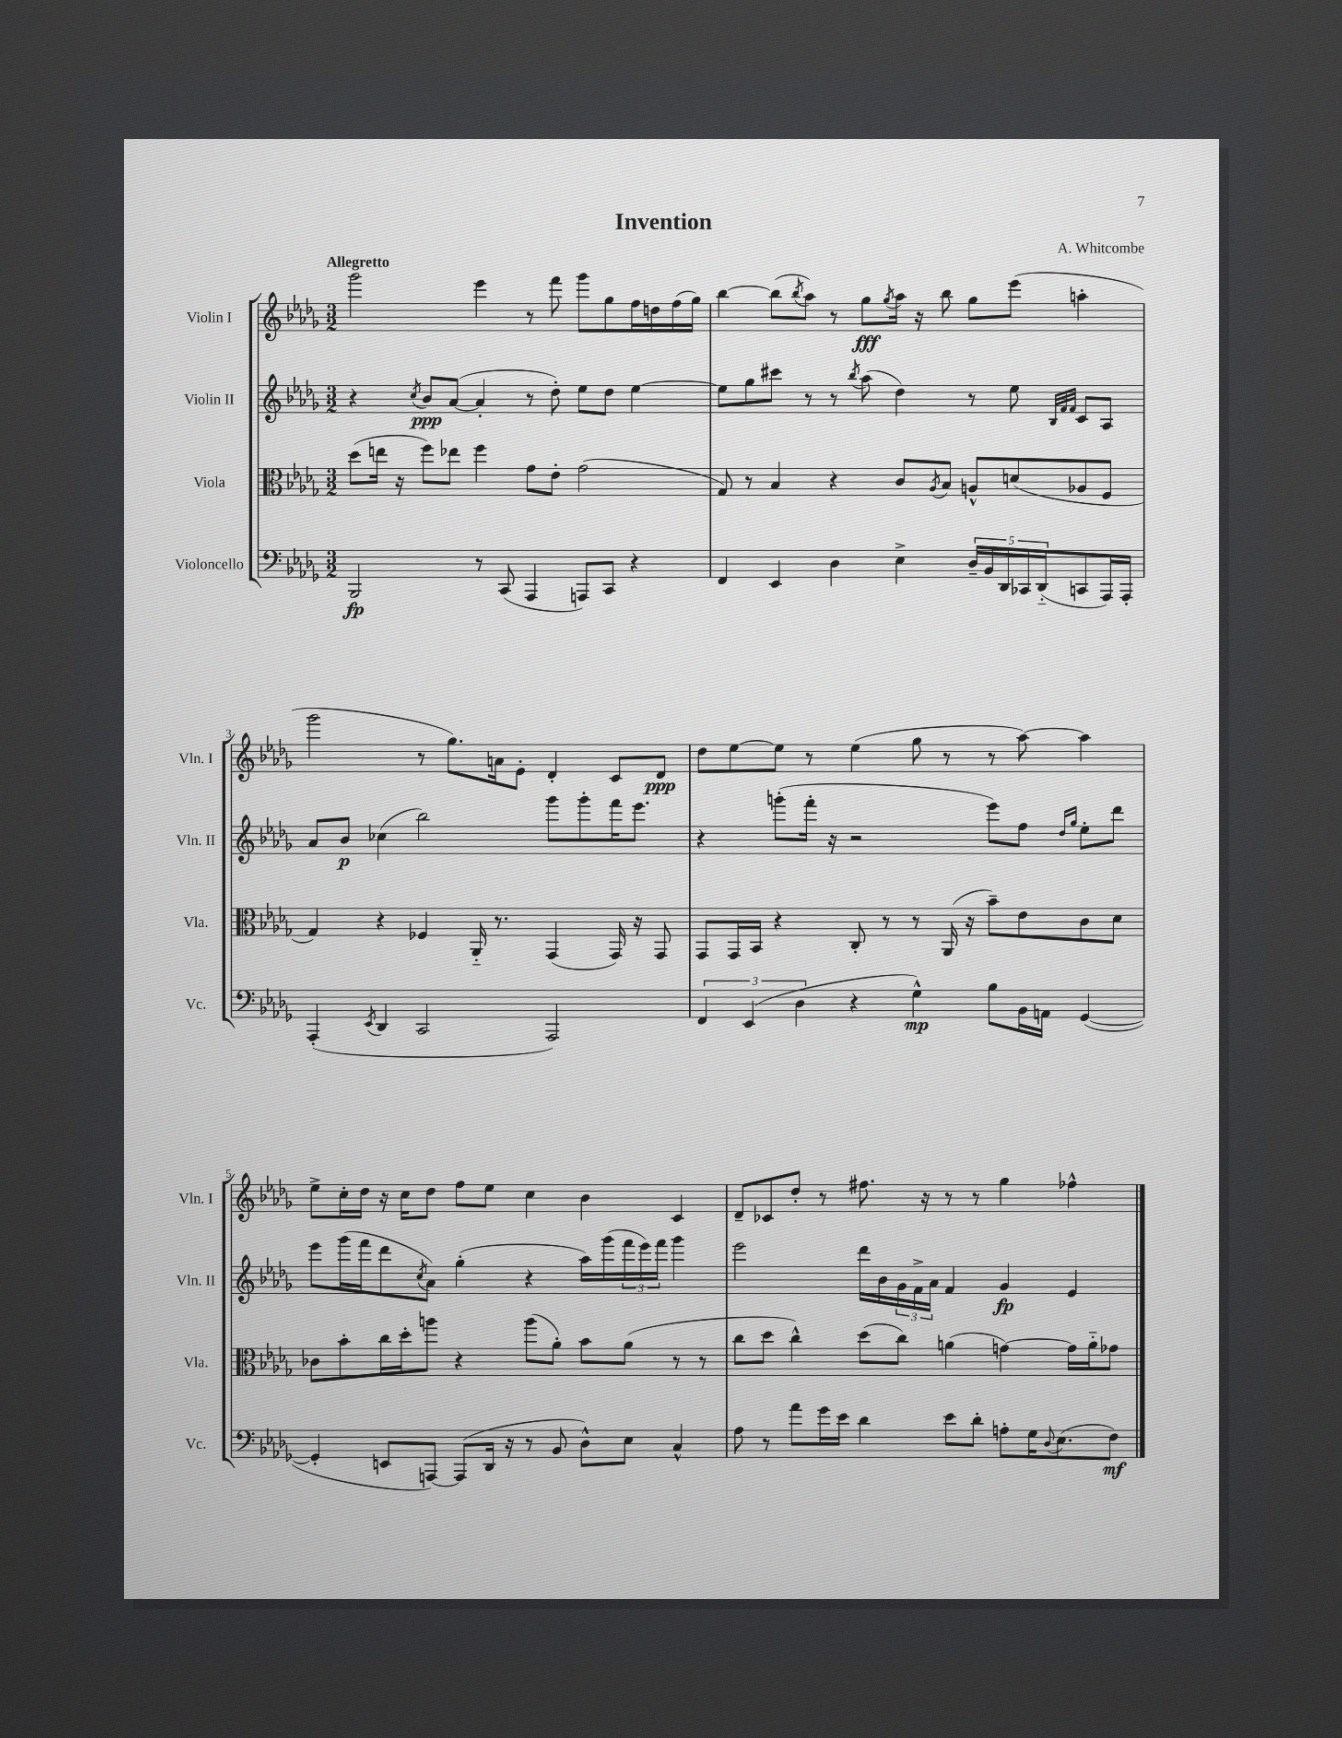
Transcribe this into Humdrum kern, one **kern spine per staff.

**kern	**dynam	**kern	**kern	**dynam	**kern	**dynam
*part4	*part4	*part3	*part2	*part2	*part1	*part1
*staff4	*staff4	*staff3	*staff2	*staff2	*staff1	*staff1
*I"Violoncello	*	*I"Viola	*I"Violin II	*	*I"Violin I	*
*I'Vc.	*	*I'Vla.	*I'Vln. II	*	*I'Vln. I	*
*clefF4	*	*clefC3	*clefG2	*	*clefG2	*
*k[b-e-a-d-g-]	*	*k[b-e-a-d-g-]	*k[b-e-a-d-g-]	*	*k[b-e-a-d-g-]	*
*M3/2	*	*M3/2	*M3/2	*	*M3/2	*
=1	=1	=1	=1	=1	=1	=1
!	!	!	!	!	!LO:TX:a:B:t=Allegretto	!
2BBB-/	fp	(8dd-\L	4r	.	2ggg-\	.
.	.	16een\Jk	.	.	.	.
.	.	16r	.	.	.	.
.	.	.	8qcc/	.	.	.
.	.	8ff\L)	8b-/L	ppp	.	.
.	.	8ee-X\J	([8a-/J	.	.	.
8r	.	4ff\	4a-'/]	.	4eee-\	.
(8CC/	.	.	.	.	.	.
4AAA-/	.	8g-\L	8r	.	8r	.
.	.	8e-'\J	8dd-'\)	.	8fff\	.
8AAAn/L)	.	(2g-\	8ee-\L	.	8ggg-\L	.
8CC/J	.	.	8dd-\J	.	8gg-\	.
4r	.	.	[4ee-\	.	16ff\L	.
.	.	.	.	.	16ddn\	.
.	.	.	.	.	(16ff\	.
.	.	.	.	.	16gg-\JJ)	.
=2	=2	=2	=2	=2	=2	=2
4FF/	.	8G-/)	8ee-\L]	.	[4bb-\	.
.	.	8r	8gg-\	.	.	.
4EE-/	.	4B-/	8ccc#X\J	.	(8bb-\L]	.
.	.	.	.	.	8qbb-/	.
.	.	.	8r	.	8aa-\J)	.
4D-\	.	4r	8r	.	8r	.
.	.	.	8qbb-/	.	.	.
.	.	.	(8aa-\	.	8gg-\L	fff
.	.	.	.	.	8qgg-/	.
4E-^\	.	8c/L	4dd-\)	.	16aa-\Jk	.
.	.	.	.	.	16r	.
.	.	8qA-/	.	.	.	.
.	.	8B-/J	.	.	8bb-\	.
20D-~/LL	.	8An^^/L	8r	.	8gg-\L	.
20BB-/	.	.	.	.	.	.
20DD-/	.	.	.	.	.	.
.	.	(8dn/	8ee-\	.	(8eee-\J	.
20CC-X/	.	.	.	.	.	.
(20DD-/J	.	.	.	.	.	.
.	.	.	32qqB-/LLL	.	.	.
.	.	.	32qqf/	.	.	.
.	.	.	32qqf/JJJ	.	.	.
8CCn/	.	8A-X/	8c/L	.	4aan'\	.
16AAA-/L)	.	8F/J	8A-/J	.	.	.
16AAA-'/JJ	.	.	.	.	.	.
!!LO:LB:g=z
=3	=3	=3	=3	=3	=3	=3
(4AAA-'/	.	4G-/)	8a-/L	.	2ggg-\	.
.	.	.	8b-/J	p	.	.
8qEE-/	.	.	.	.	.	.
4DD-/	.	4r	(4cc-X\	.	.	.
2CC/	.	4F-X/	2bb-\)	.	8r	.
.	.	.	.	.	8.gg-\L)	.
.	.	16AA-/	.	.	.	.
.	.	8.r	.	.	16an\k	.
.	.	.	.	.	8e-'\J	.
2AAA-/)	.	(4GG-/	8ggg-\L	.	4d-'/	.
.	.	.	8ggg-'\	.	.	.
.	.	16GG-/)	16fff\K	.	8c/L	.
.	.	16r	8.eee-\J	.	.	.
.	.	8GG-/	.	.	8d-/J	ppp
=4	=4	=4	=4	=4	=4	=4
6FF/	.	8GG-/L	4r	.	8dd-\L	.
.	.	16GG-/L	.	.	[8ee-\	.
(6EE-/	.	.	.	.	.	.
.	.	16BB-/JJ	.	.	.	.
.	.	4r	(8gggn'\L	.	8ee-\J]	.
6D-\	.	.	.	.	.	.
.	.	.	16fff'\Jk	.	8r	.
.	.	.	16r	.	.	.
4r	.	8C'/	2r	.	(4ee-\	.
.	.	8r	.	.	.	.
4G-^^\)	mp	8r	.	.	8gg-\	.
.	.	(16AA-/	.	.	8r	.
.	.	16r	.	.	.	.
8B-\L	.	8b-~\L)	8eee-\L)	.	8r	.
16BB-\L	.	8e-\	8ff\J	.	[8aa-\)	.
16AAn\JJ	.	.	.	.	.	.
.	.	.	16qqdd-/LL	.	.	.
.	.	.	16qqgg-/JJ	.	.	.
([4GG-/	.	8c\	8ee-'\L	.	4aa-\]	.
.	.	8d-\J	8ddd-\J	.	.	.
!!LO:LB:g=z
=5	=5	=5	=5	=5	=5	=5
4GG-'/]	.	8c-X\L	8eee-\L	.	8ee-^\L	.
.	.	8b-'\	(16ggg-\L	.	16cc'\L	.
.	.	.	16fff\J	.	16dd-\JJ	.
8EEn/L	.	16cc\L	8ddd-\	.	16r	.
.	.	16dd-'\J	.	.	16cc\KL	.
.	.	.	8qcc/	.	.	.
[8AAAn/J)	.	8aan\J	8a-\J)	.	8dd-\J	.
(8AAA/L]	.	4r	(4gg-'\	.	8ff\L	.
16DD-/Jk	.	.	.	.	8ee-\J	.
16r	.	.	.	.	.	.
8r	.	(8aa\L	4r	.	4cc\	.
8BB-/	.	8a-'\J)	.	.	.	.
8D-^^\L)	.	8b-\L	16aa-\LL)	.	4b-\	.
.	.	.	(16ggg-\	.	.	.
8E-\J	.	(8a-\J	24fff\	.	.	.
.	.	.	24eee-\)	.	.	.
.	.	.	24fff\JJ	.	.	.
4C^^/	.	8r	4ggg-\	.	4c/	.
.	.	8r	.	.	.	.
=6	=6	=6	=6	=6	=6	=6
8A-\	.	8cc\L	2eee-\	.	8d-~/L	.
8r	.	8dd-\J	.	.	8c-X/	.
8a-\L	.	4cc^^\)	.	.	8dd-'/J	.
16g-\L	.	.	.	.	8r	.
16e-\JJ	.	.	.	.	.	.
4d-\	.	(8dd-\L	16ddd-\LL	.	8.ff#X\	.
.	.	.	16b-\	.	.	.
.	.	8cc\J)	24g-\	.	.	.
.	.	.	24f^\	.	.	.
.	.	.	.	.	16r	.
.	.	.	24a-\JJ	.	.	.
8e-\L	.	(4an\	4f/	.	8r	.
8d-'\J	.	.	.	.	8r	.
8An'\L	.	[4gn\)	4g-/	fp	4gg-\	.
16G-\K	.	.	.	.	.	.
8qqD-/	.	.	.	.	.	.
(8.E-\	.	.	.	.	.	.
.	.	16g\LL]	4e-/	.	4ff-X^^\	.
.	.	16a\J	.	.	.	.
8F\J)	mf	8g-X\J	.	.	.	.
==	==	==	==	==	==	==
*-	*-	*-	*-	*-	*-	*-
